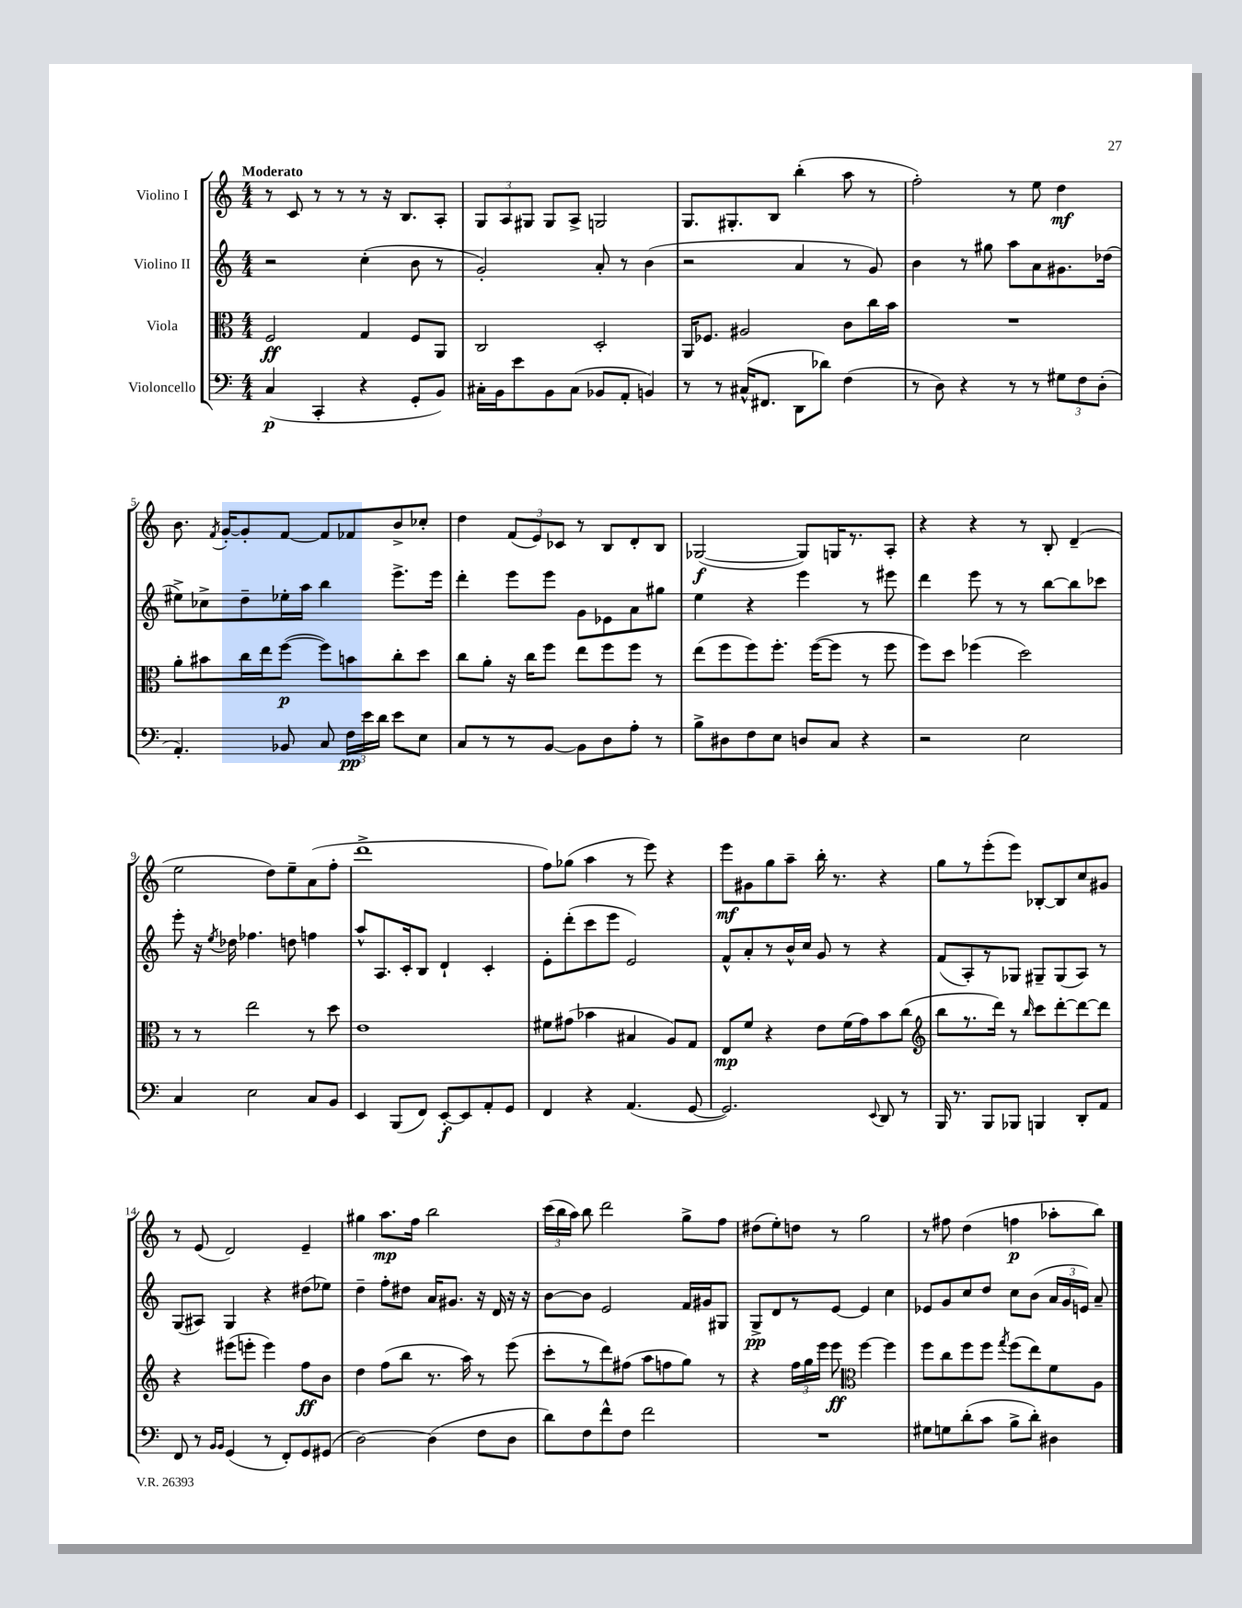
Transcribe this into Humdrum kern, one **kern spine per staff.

**kern	**kern	**kern	**kern
*staff4	*staff3	*staff2	*staff1
*clefF4	*clefC3	*clefG2	*clefG2
*k[]	*k[]	*k[]	*k[]
*M4/4	*M4/4	*M4/4	*M4/4
(4C	2F	2r	8r
.	.	.	8c
4CC'	.	.	8r
.	.	.	8r
4r	4G	(4cc'	8r
.	.	.	16r
.	.	.	8.B
8GG'	8F	8b	.
8BB)	8AA	8r	8A'
=	=	=	=
16C#'	2C	2g')	12G
16BB	.	.	.
.	.	.	12A
8e	.	.	.
.	.	.	12G#
8BB	.	.	8G#
(8C#	.	.	8A^
8BB-	2D'	8a'	2G
8AA'	.	8r	.
4BB)	.	(4b	.
=	=	=	=
8r	16AA	2r	8.G
.	8.F-	.	.
8r	.	.	.
.	.	.	8.G#'
(16C#^^	2A#	.	.
8.FF#	.	.	.
.	.	.	8B
8DD	.	4a	(4bb'
8d-)	.	.	.
(4F	8c	8r	8aa
.	16cc	8g)	8r
.	16b	.	.
=	=	=	=
8r	1r	4b	2ff')
8D)	.	.	.
4r	.	8r	.
.	.	8gg#	.
8r	.	8aa	8r
8r	.	8a	8ee
12G#	.	8.g#	4dd
12F	.	.	.
(12D'	.	.	.
.	.	(16dd-	.
=	=	=	=
4.AA')	8a'	8ee#^)	8.b
.	8b#	8cc-^	.
.	.	.	8qf
.	.	.	[16g'
.	16cc	8dd~	8g']
.	16ee	.	.
8BB-	([8ff	16ee-'	[8f
.	.	16aa	.
8C	8ff])	4bb	8f]
24F	8b	.	8f-
24e	.	.	.
24d	.	.	.
8e	8cc'	8.eee^	8b^
8E	8dd	.	8cc-'
.	.	16eee	.
=	=	=	=
8C	8cc	4ddd'	4dd
8r	8a'	.	.
8r	16r	8eee	(12f
.	16cc	.	.
.	.	.	12e)
[8BB	8ff	8eee	.
.	.	.	12c-
8BB]	8ee	8g	8r
8D	8ff	8e-	8B
8A'	8ff	8a	8d'
8r	8r	8gg#	8B
=	=	=	=
8B^	(8ee	4ee	([2G-
8D#	8ff	.	.
8F	8ff)	4r	.
8E	8.ff'	.	.
8D	.	4eee	8G-])
.	([16ff	.	.
8C	8ff]	.	16G
.	.	.	8.r
4r	8r	8r	.
.	8ff	8eee#	8A'
=	=	=	=
2r	8ff)	4ddd	4r
.	8dd	.	.
.	(4ff-	8eee	4r
.	.	8r	.
2E	2dd)	8r	8r
.	.	[8bb	8B'
.	.	8bb]	(4d~
.	.	8ccc-	.
=	=	=	=
4C	8r	8eee'	2ee
.	8r	16r	.
.	.	8qee	.
.	.	16dd-	.
2E	2ee	4.ff-	.
.	.	.	8dd)
.	.	8dd	8ee~
8C	8r	4ff	(8a
8BB	8dd	.	8ff'
=	=	=	=
4EE	1e	8aa^^	1ddd^
.	.	8.A	.
(8BBB	.	.	.
.	.	16c'	.
8FF)	.	8B	.
[8EE'	.	4d`	.
8EE]	.	.	.
8AA'	.	4c'	.
8GG	.	.	.
=	=	=	=
4FF	8f#	8e'	8ff)
.	(8g#	(8ddd'	(8gg-
4r	4b-	8ccc	4aa
.	.	8eee	.
(4.AA	4B#	2e)	8r
.	.	.	8eee)
.	8A)	.	4r
[8GG	8G	.	.
=	=	=	=
2.GG])	8E	8f^^	8eee
.	8f	8a'	8g#
.	4r	8r	8gg
.	.	16b^^	8aa~
.	.	16cc	.
.	8e	8g	16bb'
.	.	.	8.r
.	(16f	8r	.
.	16g)	.	.
8qqEE	.	.	.
8DD	8b	4r	4r
8r	(8cc	.	.
=	=	=	=
*	*clefG2	*	*
16BBB	8bb	(8f	8gg
8.r	.	.	.
.	8.r	8A')	8r
8BBB	.	8r	(8eee'
.	16ddd)	.	.
8BBB-	8r	8G-	8eee)
.	16qqbb	.	.
4BBB	8ccc	8G#~	[8B-'
.	[8ddd'	(8G#	8B-]
8DD'	8ddd_	8A)	8cc
8AA	8ddd]	8r	8g#
=	=	=	=
8FF	4r	(8G	8r
8r	.	8A#)	(8e
16qqBB	.	.	.
16qqBB	.	.	.
(4GG	(8eee#	4G	2d)
.	8eee'	.	.
8r	4eee)	4r	.
8FF')	.	.	.
8GG	8ff	(8dd#	4e~
(8GG#	8b	8ee-)	.
=	=	=	=
[2D)	4dd	4dd~	4gg#
.	(8ff	8ff'	8.aa
.	8bb	8dd#	.
.	.	.	16ff
(4D]	8.r	16a	2bb
.	.	8.g#	.
.	16aa)	.	.
8F	8r	16r	.
.	.	16d	.
8D	(8eee	16r	.
.	.	16r	.
=	=	=	=
8d)	8ccc'	[8b	(24ccc
.	.	.	24bb
.	.	.	24aa)
8F	8r	8b]	8bb
8f^^	8ddd)	2e	2ddd
8F	(8ff#	.	.
2f	8aa	.	.
.	8ff	.	.
.	8gg)	16f	8gg^
.	.	16g#	.
.	8r	8G#	8ff
=	=	=	=
1r	4r	8G^	(8dd#
.	.	8d	8ee')
.	24ff	8r	8dd
.	24gg	.	.
.	24eee	.	.
.	8eee	[8e	8r
*	*clefC3	*	*
.	[4ff	4e]	2gg
.	4ff]	4cc	.
=	=	=	=
8G#	8ff	8e-	8r
8G	8cc	8g	8ff#
(8d'	8ff	8cc	(4dd
8c	8ff	8dd	.
.	8qgg	.	.
8B^	(8ff	8cc	4ff
8d')	8ee)	(8b	.
4D#	8f	24a	8aa-'
.	.	24g	.
.	.	24e)	.
.	8A	8a~	8bb)
==	==	==	==
*-	*-	*-	*-
